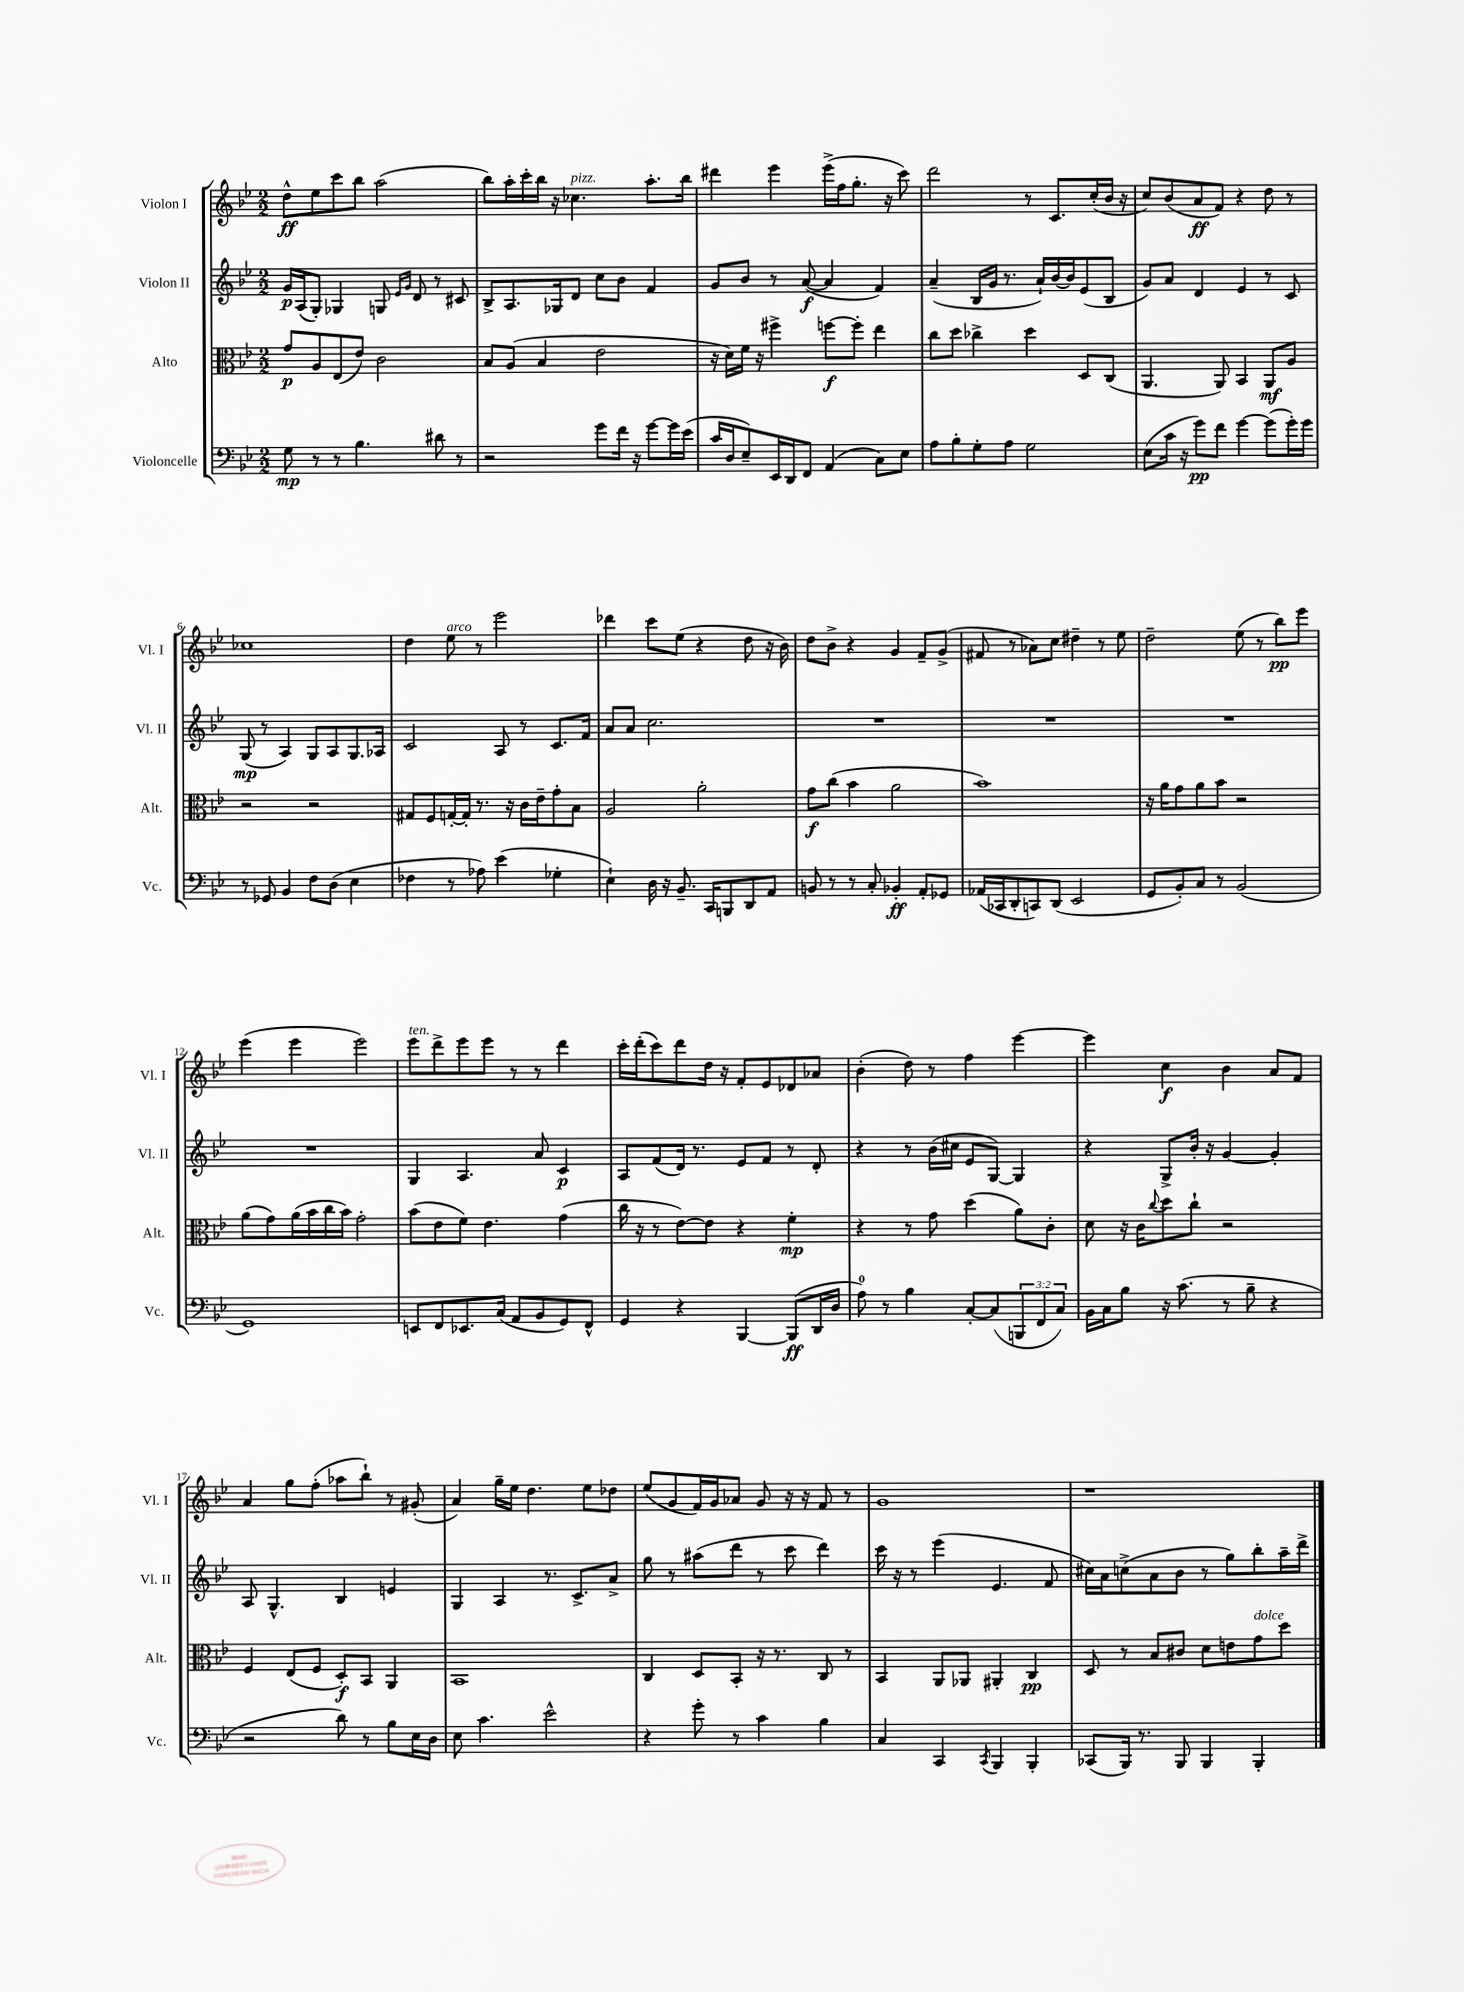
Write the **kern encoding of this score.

**kern	**kern	**kern	**kern
*staff4	*staff3	*staff2	*staff1
*clefF4	*clefC3	*clefG2	*clefG2
*k[b-e-]	*k[b-e-]	*k[b-e-]	*k[b-e-]
*M2/2	*M2/2	*M2/2	*M2/2
8G\	8g/L	16g/LL	8dd^^\L
.	.	(16A/J	.
8r	8A/	8G'/J)	8ee-\
8r	(8E-/	4G-/	8ccc\
4.B-\	8e-/J)	.	8bb-\J
.	2c\	8G/	(2aa\
.	.	16qqe-/LL	.
.	.	16qqg/JJ	.
.	.	8d/	.
8d#\	.	8r	.
8r	.	8c#/	.
=	=	=	=
2r	8B-/L	8B-^/L	8bb-\L)
.	(8A/J	8.A/	16aa'\L
.	.	.	16ccc'\
.	4B-/	.	16bb-\JJ
.	.	16G-/k	16r
.	.	8d/J	4.cc-\
8g\L	2e-\	8cc\L	.
16f\Jk	.	8b-\J	.
16r	.	.	.
[8g\L	.	4f/	8.aa'\L
16g\]L	.	.	.
(16e-\JJ	.	.	16bb-\Jk
=	=	=	=
16c/LL	16r	8g/L	4ddd#\
16D/J	16d\LL)	.	.
8E-~/)	16f\JJ	8b-/J	.
.	16r	.	.
16EE-/L	4ff#^\	8r	4eee-\
16DD/J	.	.	.
8FF/J	.	([8a/	.
(4AA/	[8ff\L	4a/]	(16eee-^\LL
.	.	.	16ff\J
.	8ff'\]J	.	8.gg'\J
8C\L)	4ee-\	4f/)	.
.	.	.	16r
8E-\J	.	.	8ccc\)
=	=	=	=
8A\L	8cc\L	(4a~/	2ddd\
8B-'\	8dd\J	.	.
8G'\	4cc-^\	16B-/LL	.
.	.	16g/JJ	.
8A\J	.	8.r	.
2G\	4dd\	.	8r
.	.	16a`/LL)	.
.	.	[16b-/	8.c/L
.	.	16b-/]J	.
.	8D/L	(8e-/	.
.	.	.	(16cc'/L
.	(8C/J	8B-/J	16b-/JJ
.	.	.	16r
=	=	=	=
(8E-\L	4.AA/	8g/L)	8cc/L)
16c\Jk	.	8a/J	(8b-/
16r	.	.	.
8g\L)	.	4d/	8a/
8f\J	8AA/)	.	8f/J)
[4g\	4BB-/	4e-/	4r
(8g\]L	8AA/L	8r	8dd\
16g'\L)	8A/J	8c/	8r
16g\JJ	.	.	.
=	=	=	=
8r	2r	(8G/	1cc-
8GG-/	.	8r	.
4BB-/	.	4A/)	.
8F\L	2r	8G/L	.
(8D\J	.	8A/	.
4E-\	.	8.G/	.
.	.	16A-/Jk	.
=	=	=	=
4F-\	8G#/L	2c/	4dd\
.	8F/	.	.
8r	[16G'/L	.	8ee-\
.	16G'/]JJ	.	.
8A-\)	8.r	.	8r
(4e-\	.	8A/	2eee-\
.	16r	.	.
.	16c\LL	8r	.
.	16e-~\J	.	.
4G-'\	8g'\	8.c/L	.
.	8B-\J	.	.
.	.	16f/Jk	.
=	=	=	=
4E-`\)	2A/	8a/L	4ddd-\
.	.	8a/J	.
16D\	.	2.cc\	8ccc\L
16r	.	.	.
8.BB-~/	.	.	(8ee-\J
.	2a'\	.	4r
16CC/LK	.	.	.
8BBB/	.	.	.
8DD/	.	.	8dd\
8AA/J	.	.	16r
.	.	.	16b-\)
=	=	=	=
8BB/	8g\L	1r	8dd\L
8r	(8cc\J	.	8b-^\J
8r	4b-\	.	4r
8C'/	.	.	.
4BB-'/	2a\	.	4g/
8AA'/L	.	.	8f~/L
8GG-/J	.	.	(8g^/J
=	=	=	=
(16AA-/LL	1b-)	1r	8f#/
16CC-/J	.	.	.
8DD'/	.	.	8r
8CC/)	.	.	8a-\L)
(8DD/J	.	.	8cc\J
2EE-/	.	.	4dd#~\
.	.	.	8r
.	.	.	8ee-\
=	=	=	=
8GG/L	16r	1r	2dd~\
.	16a\LK	.	.
8BB-'/)	8g\	.	.
8C/J	8a\	.	.
8r	8b-\J	.	.
(2BB-/	2r	.	(8ee-\
.	.	.	8r
.	.	.	8bb-\L)
.	.	.	8eee-\J
=	=	=	=
1GG)	(8a\L	1r	(4eee-\
.	8g\)	.	.
.	(16a\L	.	4eee-\
.	16b-\	.	.
.	16cc\	.	.
.	16b-\JJ)	.	.
.	2g'\	.	2eee-\)
=	=	=	=
8EE/L	(8b-\L	4G/	8eee-\L
8FF/	8e-\	.	8ddd^\
8.EE-/	8f\J)	4.A/	8eee-\
.	4.e-\	.	8eee-\J
(16C/Jk	.	.	.
8AA/L	.	.	8r
8BB-/	.	8a/	8r
8GG/)	(4g\	4c/	4ddd\
8FF^^/J	.	.	.
=	=	=	=
4GG/	16cc\	8A/L	16ccc'\LL
.	16r	.	(16ddd'\J
.	8r	(8f/	8ccc\)
4r	[8e-\L)	16d/Jk)	8ddd\
.	.	8.r	.
.	8e-\]J	.	16dd\Jk
.	.	.	16r
[4BBB-/	4r	8e-/L	8f'/L
.	.	8f/J	8e-/
(8BBB-/]L	4f'\	8r	8d-/
16DD/L	.	8d'/	8a-/J
16D/JJ	.	.	.
=	=	=	=
8A\)	4r	4r	(4b-'\
8r	.	.	.
4B-\	8r	8r	8dd\)
.	8g\	(16b-\LL	8r
.	.	16cc#\JJ	.
[8C'/L	(4dd\	8e-/L	4ff\
(8C/]	.	[8G/J)	.
12BBB/	8a\L)	4G/]	[4eee-\
12FF/	.	.	.
.	8c'\J	.	.
12C/J)	.	.	.
=	=	=	=
16BB-\LL	8d\	4r	4eee-\]
16C\J	.	.	.
8B-\J	16r	.	.
.	16c\LK	.	.
.	8qqcc/	.	.
16r	8dd\	8G^/L	4cc\
(8.c\	.	.	.
.	8cc`\J	16b-'/Jk	.
.	.	16r	.
8r	2r	[4g/	4b-\
8B-~\	.	.	.
4r	.	4g'/]	8a/L
.	.	.	8f/J
=	=	=	=
2r	4F/	8A/	4a/
.	.	4.G^^/	.
.	(8E-/L	.	8gg\L
.	8F/J	.	(8ff'\J
8d\)	8D'/L)	4B-/	8aa-\L
8r	8BB-/J	.	8bb-`\J)
8B-\L	4AA/	4e/	8r
16E-\L	.	.	(8g#'/
16D\JJ	.	.	.
=	=	=	=
8E-\	1BB-	4G/	4a/)
4.c\	.	.	.
.	.	4A/	16gg~\LL
.	.	.	16ee-\JJ
.	.	.	4.dd\
2e-^^\	.	8.r	.
.	.	8.c^/L	.
.	.	.	8ee-\L
.	.	8a^/J	8dd-\J
=	=	=	=
4r	4C/	8gg\	(8ee-/L
.	.	8r	8g/
8g'\	8D/L	(8aa#\L	16f/L)
.	.	.	16g/J
8r	8BB-'/J	8ddd\J	8a-/J
4c\	16r	8r	8g/
.	8.r	.	.
.	.	8ccc\	16r
.	.	.	16r
4B-\	8C/	4ddd\)	8f/
.	8r	.	8r
=	=	=	=
4C/	4BB-/	16ccc\	1g
.	.	16r	.
.	.	8r	.
4CC/	8AA/L	(4eee-\	.
.	8AA-/J	.	.
8qCC/	.	.	.
4BBB-/	4AA#'/	4.e-/	.
4BBB-'/	4C/	.	.
.	.	8f/	.
=	=	=	=
(8CC-/L	8D/	16cc#\LL)	1r
.	.	16a\J	.
16BBB-/Jk)	8r	(8cc^\	.
8.r	.	.	.
.	8B-/L	8a\	.
8BBB-/	8c#/J	8b-\J	.
4BBB-/	8d\L	8r	.
.	8e\	8gg\L)	.
4BBB-'/	8g\	8bb-'\	.
.	8dd\J	16aa~\L	.
.	.	16ddd^\JJ	.
==	==	==	==
*-	*-	*-	*-
